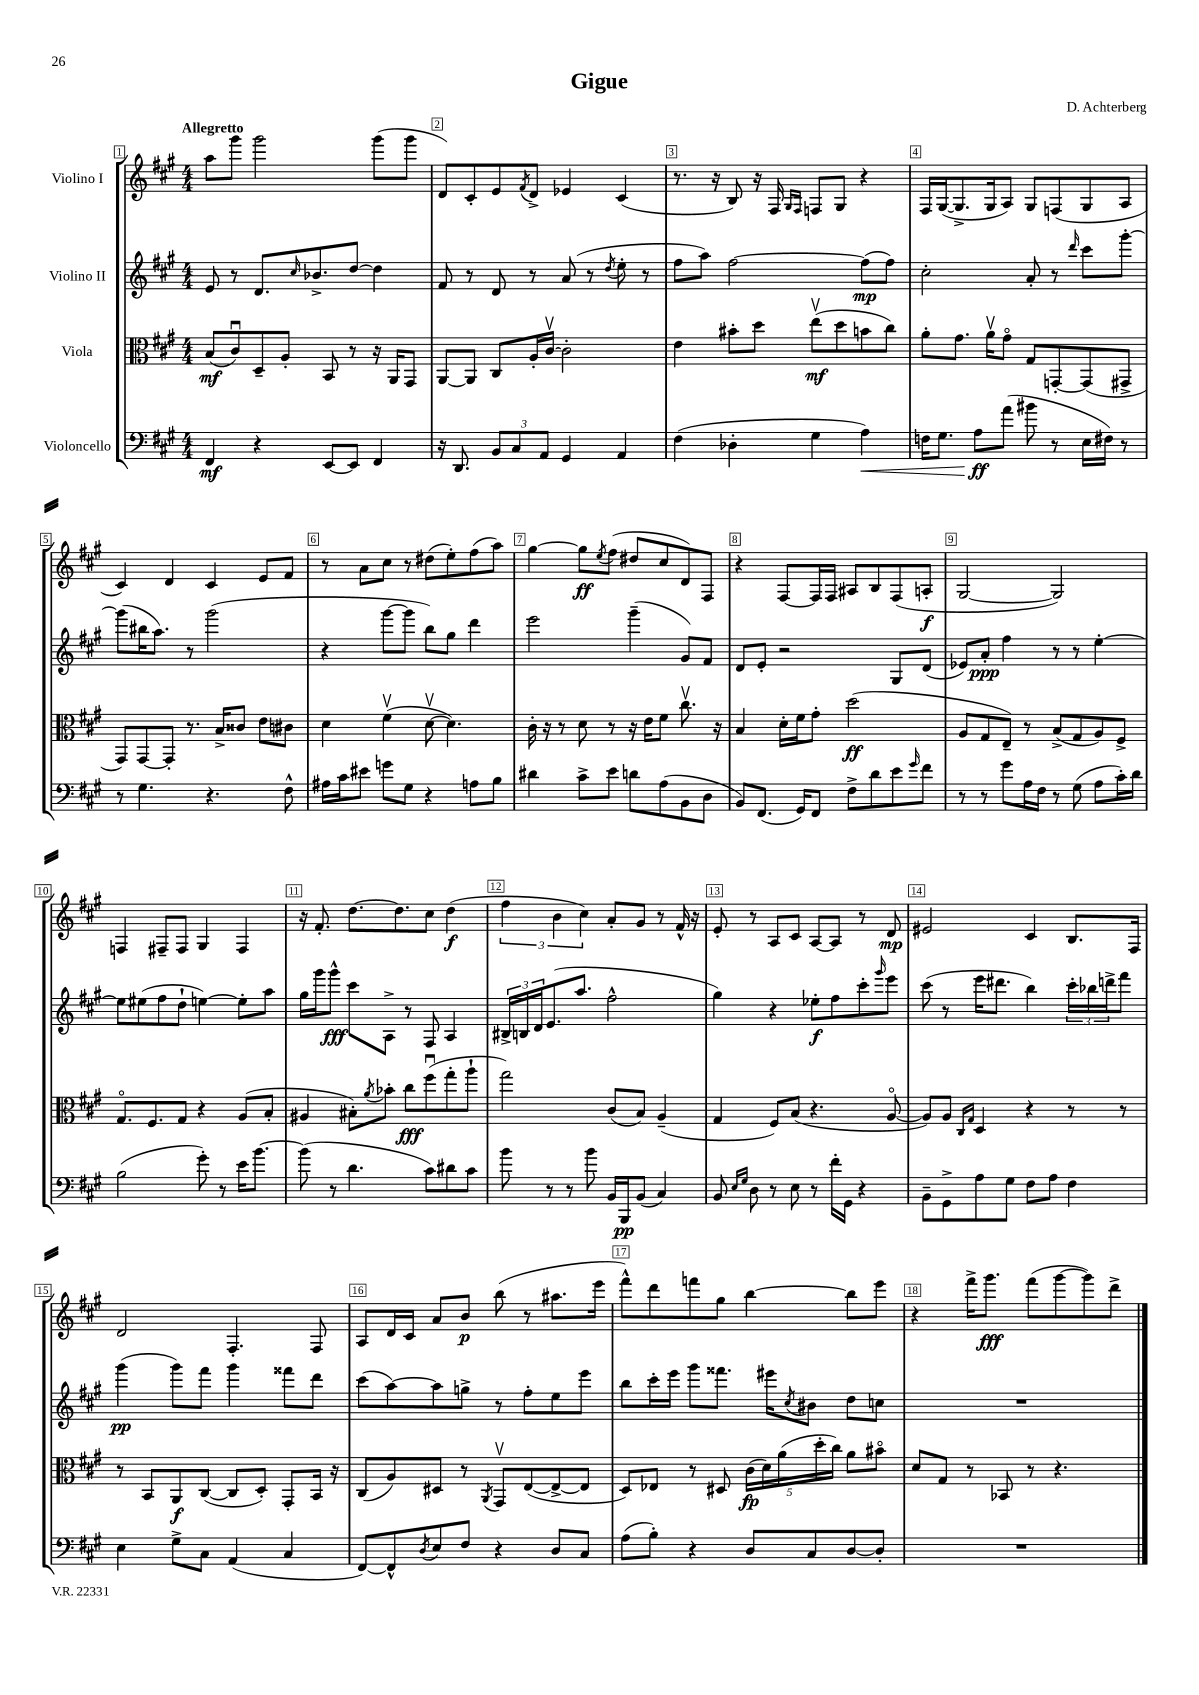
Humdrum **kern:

**kern	**kern	**kern	**kern
*staff4	*staff3	*staff2	*staff1
*clefF4	*clefC3	*clefG2	*clefG2
*k[f#c#g#]	*k[f#c#g#]	*k[f#c#g#]	*k[f#c#g#]
*M4/4	*M4/4	*M4/4	*M4/4
4FF#/	(8B/L	8e/	8aa\L
.	8c#u/)	8r	8ggg#\J
4r	8D~/	8.d/L	2ggg#\
.	8A'/J	.	.
.	.	16qqcc#/	.
.	.	8.b-^/	.
[8EE/L	8BB/	.	.
8EE/]J	8r	[8dd/J	.
4FF#/	16r	4dd\]	(8ggg#\L
.	16AA/LK	.	.
.	8GG#/J	.	8ggg#\J
=	=	=	=
16r	[8AA/L	8f#/	8d/L)
8.DD/	.	.	.
.	8AA/]J	8r	8c#'/
12BB/L	8C#/L	8d/	8e/
12C#/	.	.	.
.	.	.	8qf#/
.	16A'/L	8r	8d^/J
12AA/J	.	.	.
.	[16c#v/JJ	.	.
4GG#/	2c#'\]	(8a/	4e-/
.	.	8r	.
.	.	8qdd/	.
4AA/	.	8ee'\	(4c#/
.	.	8r	.
=	=	=	=
(4F#\	4e\	8ff#\L	8.r
.	.	8aa\J)	.
.	.	.	16r
4D-'\	8b#'\L	[2ff#\	8B/)
.	8dd\J	.	16r
.	.	.	16F#/
.	.	.	16qqG#/LL
.	.	.	16qqF#/JJ
4G#\	(8eev\L	.	8F/L
.	8dd\	.	8G#/J
4A\)	8b\	(8ff#\]L	4r
.	8cc#\J)	8ff#\J)	.
=	=	=	=
16F\LK	8a'\L	2cc#'\	16F#/LL
8.G#\J	.	.	([16G#/J
.	8.g#\J	.	8.G#^/]
8A\L	.	.	.
.	16av\LK	.	16G#/k
(8a\J	8g#o\J	.	8A/J)
8b#\	8G#/L	8a'/	8G#/L
8r	[8GG'/	8r	(8F/
.	.	16qqddd/	.
16E\LL	(8GG/]	8ccc#\L	8G#/
16F#\JJ)	.	.	.
8r	8GG#^/J	[8ggg#'\J	8A/J
=	=	=	=
8r	8GG#/L)	(8ggg#\]L	4c#/)
4.G#\	[8GG#/	16bb#\K	.
.	.	8.aa\J)	.
.	8GG#'/]J	.	4d/
.	8.r	8r	.
4.r	.	(2ggg#\	4c#/
.	16B^/LK	.	.
.	8c##/J	.	.
.	8e\L	.	8e/L
8F#^^\	8c#\J	.	8f#/J
=	=	=	=
16A#\LL	4d\	4r	8r
16c#\J	.	.	.
8e#\J	.	.	8a\L
8g\L	(4f#v\	[8ggg#\L	8cc#\J
8G#\J	.	8ggg#\]J	8r
4r	[8dv\	8bb\L)	(8dd#\L
.	4.d\])	8gg#\J	8ee'\)
8A\L	.	4ddd\	(8ff#\
8B\J	.	.	8aa\J)
=	=	=	=
4d#\	16c#'\	2eee\	[4gg#\
.	16r	.	.
.	8r	.	.
8c#^\L	8d\	.	8gg#\]L
.	.	.	8qee/
8e\J	8r	.	(8ff#\J
8d\L	16r	(4ggg#~\	8dd#/L
.	16e\LK	.	.
(8A\	8f#\J	.	8cc#/
8BB\	8.cc#v\	8g#/L)	8d/)
8D\J	.	8f#/J	8F#/J
.	16r	.	.
=	=	=	=
8BB/L)	4B/	8d/L	4r
(8.FF#/J	.	8e'/J	.
.	16d'\LL	2r	[8F#/L
16GG#/LK)	16f#\J	.	.
8FF#/J	8g#'\J	.	16F#/]L
.	.	.	16F#/JJ
8F#^\L	(2dd\	.	8A#/L
8d\	.	.	8B/
8e\	.	8G#/L	(8F#/
16qqg#/	.	.	.
8f#\J	.	(8d/J	8A'/J
=	=	=	=
8r	8A/L	8e-/L)	[2G#/
8r	8G#/	8a'/J	.
8g#\L	8E~/J)	4ff#\	.
16A\L	8r	.	.
16F#\JJ	.	.	.
8r	(8B^/L	8r	2G#/])
(8G#\	8G#/	8r	.
8A\L	8A/)	[4ee'\	.
16c#'\L)	8F#^/J	.	.
16d\JJ	.	.	.
=	=	=	=
(2B\	8.G#o/L	8ee\]L	4F/
.	.	(8ee#\	.
.	8.F#/	.	.
.	.	8ff#\	8F#~/L
.	8G#/J	8dd`\J	8F#/J
8g#'\)	4r	[4ee\)	4G#/
8r	.	.	.
16e\LK	(8A/L	8ee'\]L	4F#/
[8.b\J	.	.	.
.	8B'/J	8aa\J	.
=	=	=	=
(8b\]	4A#/	16gg#\LL	16r
.	.	16ggg#\J	8.f#'/
8r	.	8ggg#^^\J	.
4.d\	8B#'\L)	8ccc#\L	[8.dd\L
.	8qa/	.	.
.	8b-'\J	8A^\J	.
.	.	.	8.dd\]
.	8cc#\L	8r	.
8c#\L)	(8ff#u\	8F#/	8cc#\J
8d#\	8gg#'\	4A/	(4dd\
8c#\J	8aa`\J	.	.
=	=	=	=
8b\	2gg#\)	24B#^/LL	6ff#\
.	.	24B/	.
.	.	24d/J	.
8r	.	(8.e/	.
.	.	.	6b\
8r	.	.	.
.	.	8.aa/J	.
.	.	.	6cc#\)
8b\	.	.	.
16BB/LL	(8c#/L	2ff#^^\	8a'/L
16BBB/J	.	.	.
(8BB/J	8B/J)	.	8g#/J
4C#/)	(4A~/	.	8r
.	.	.	16f#^^/
.	.	.	16r
=	=	=	=
8BB/	4G#/	4gg#\)	8e'/
16qqE/LL	.	.	.
16qqG#/JJ	.	.	.
8D\	.	.	8r
8r	8F#/L)	4r	8A/L
8E\	(8B/J	.	8c#/J
8r	4.r	8ee-'\L	[8A/L
16f#'\LL	.	8ff#\	8A/]J
16GG#\JJ	.	.	.
4r	.	8ccc#'\	8r
.	.	16qqggg#/	.
.	[8Ao/	8eee\J	8d/
=	=	=	=
8BB~\L	8A/]L)	(8ccc#\	2e#/
8GG#^\	8A/J	8r	.
.	16qqC#/LL	.	.
.	16qqG#/JJ	.	.
8A\	4D/	16eee\LK	.
.	.	8.ddd#\J	.
8G#\J	.	.	.
8F#\L	4r	4bb\)	4c#/
8A\J	.	.	.
4F#\	8r	24ccc#'\LL	8.B/L
.	.	24bb-\	.
.	.	24ddd^\J	.
.	8r	8fff#\J	.
.	.	.	16F#/Jk
=	=	=	=
4E\	8r	(4ggg#\	2d/
.	8BB/L	.	.
8G#^\L	8AA/	8ggg#\L)	.
8C#\J	([8C#/J	8fff#\J	.
(4AA/	8C#/]L	4ggg#\	4.F#'/
.	8D'/J)	.	.
4C#/	8GG#'/L	8fff##\L	.
.	16BB/Jk	8ddd\J	8F#/
.	16r	.	.
=	=	=	=
[8FF#/L)	(8C#/L	(8ccc#\L	8A/L
8FF#^^/]	8A/)	[8aa\)	16d/L
.	.	.	16c#/JJ
8qD/	.	.	.
8E/	8D#/J	8aa\]	8a/L
8F#/J	8r	8gg^\J	8b/J
.	8qAA/	.	.
4r	8GG#v/L	8r	(8bb\
.	([8E/	8ff#'\L	8r
8D/L	8E^/_	8ee\	8.aa#\L
8C#/J	8E/]J	8eee\J	.
.	.	.	16eee\Jk
=	=	=	=
(8A\L	8D/L)	8bb\L	8fff#^^\L)
8B'\J)	8E-/J	16ccc#'\L	8ddd\
.	.	16eee\JJ	.
4r	8r	8ggg#\L	8fff\
.	8D#/	8.fff##\J	8gg#\J
8D/L	(20c#\LL	.	[4bb\
.	20d\)	.	.
.	.	16eee#\LK	.
.	(20a\	.	.
.	.	8qcc#/	.
8C#/	.	8b#\J	.
.	20dd'\	.	.
.	20cc#\JJ)	.	.
[8D/	8a\L	8dd\L	8bb\]L
8D'/]J	8b#o\J	8cc\J	8eee\J
=	=	=	=
1r	8d/L	1r	4r
.	8G#/J	.	.
.	8r	.	16fff#^\LK
.	.	.	8.ggg#\J
.	8BB-/	.	.
.	8r	.	(8fff#\L
.	4.r	.	[8ggg#\
.	.	.	8ggg#\])
.	.	.	8ddd^\J
==	==	==	==
*-	*-	*-	*-
